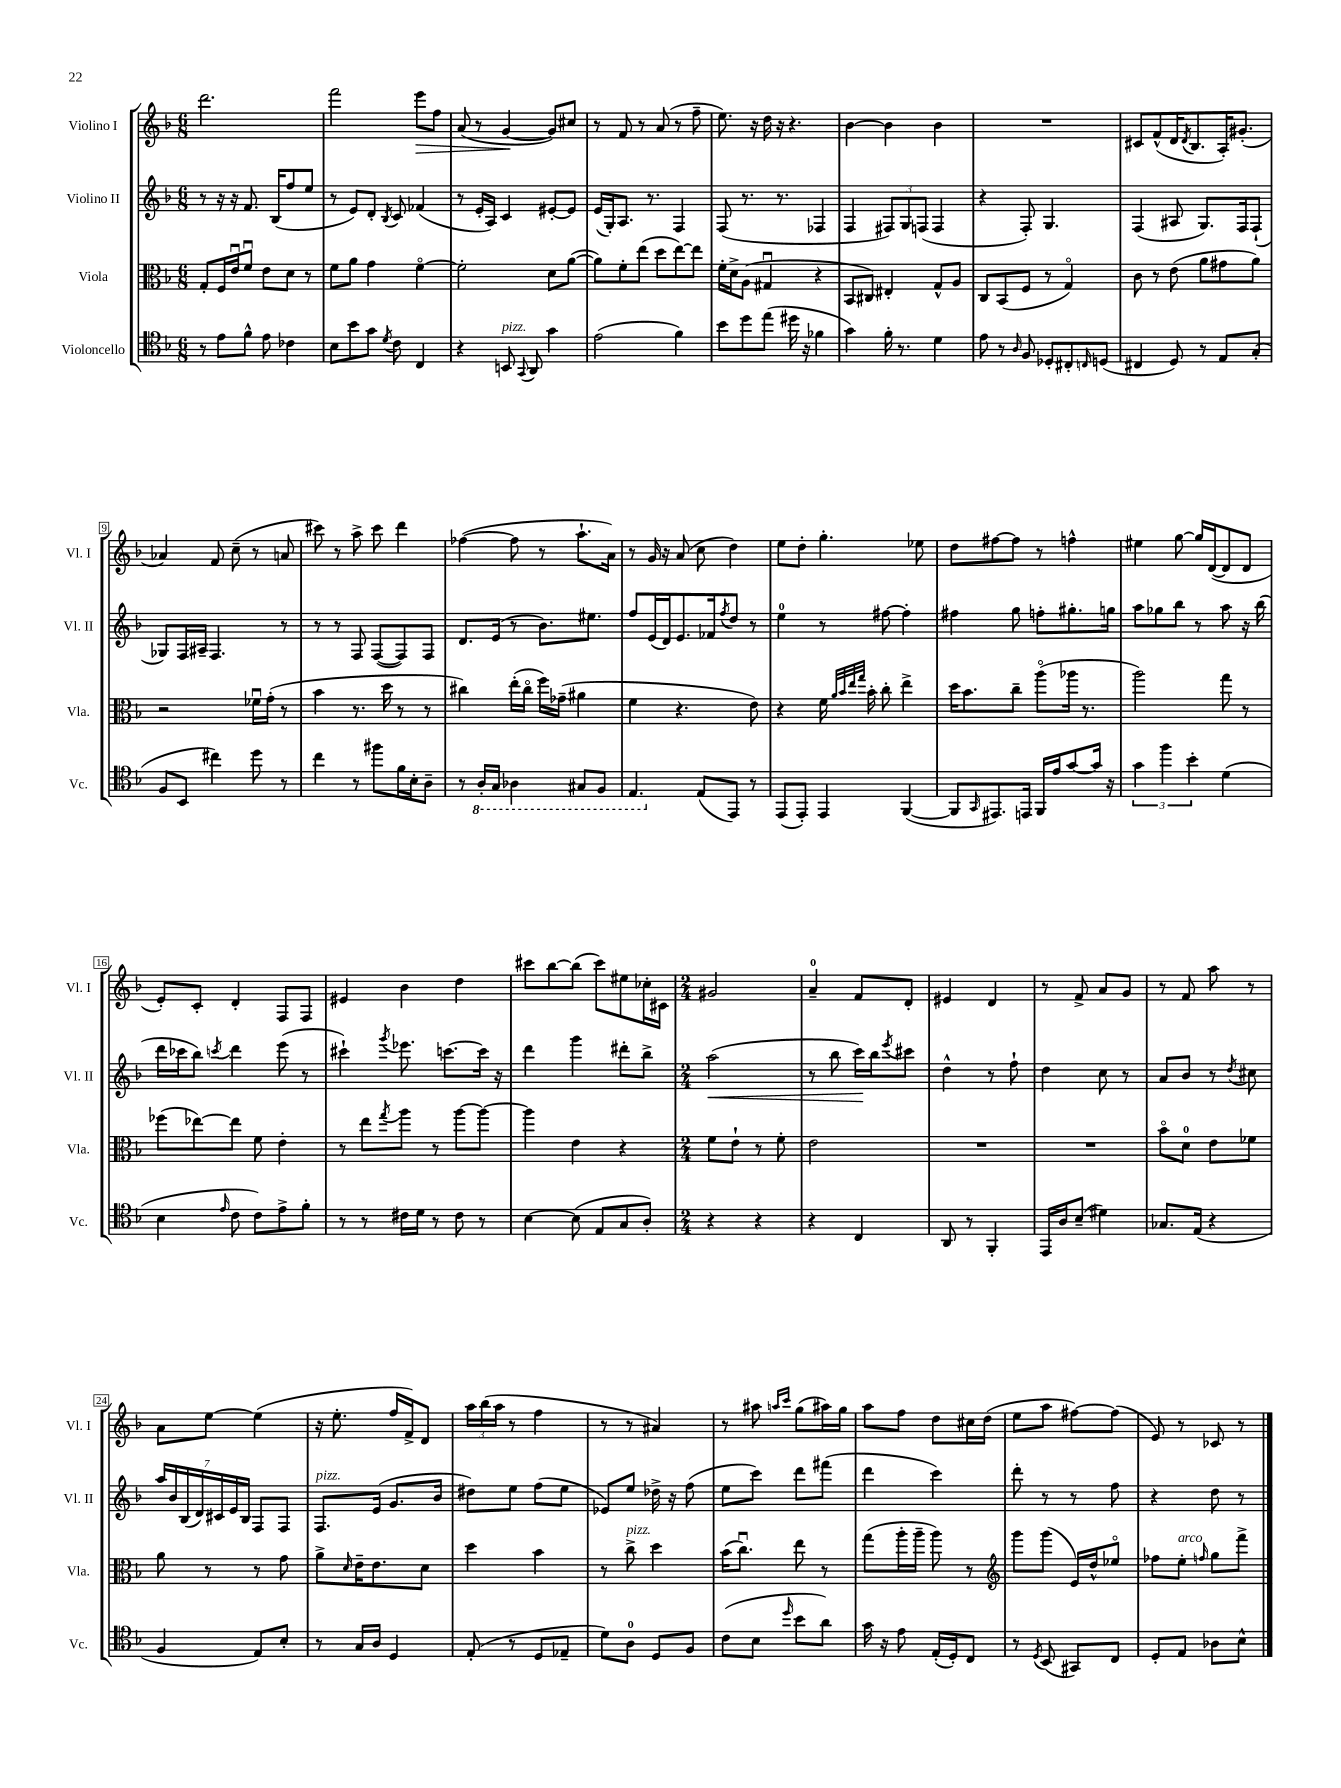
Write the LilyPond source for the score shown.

<<
\new StaffGroup <<
\new Staff = "s0" \with { instrumentName = "Violino I" shortInstrumentName = "Vl. I" } {
    \clef treble \key f \major \numericTimeSignature \time 6/8
    d'''2. |
    f'''2 e'''8\> f''8 |
    a'8( r8 g'4~\! g'8) cis''8 |
    r8 f'8 r8 a'8( r8 f''8-- |
    e''8.) r16 d''16 r16 r4. |
    bes'4~ bes'4 bes'4 |
    R2. |
    cis'8 f'8-^( d'16 \acciaccatura { d'8 } bes8. a16-.) gis'8.-.( |
    aes'4) f'8 c''8--( r8 a'8 |
    cis'''8) r8 a''8-> cis'''8 d'''4 |
    fes''4~( fes''8 r8 a''8.-! a'16) |
    r8 g'16 r16 a'8( c''8 d''4) |
    e''8 d''8-. g''4.-. ees''8 |
    d''8 fis''8~ fis''8 r8 f''4-^ |
    eis''4 g''8~ g''16 d'16~( d'8 d'8 |
    e'8-.) c'8-. d'4-. f8 f8 |
    eis'4 bes'4 d''4 |
    cis'''8 bes''8~ bes''8( cis'''8) eis''8 ces''16-. cis'16 |
    \numericTimeSignature \time 2/4 gis'2 |
    a'4-0-- f'8 d'8-. |
    eis'4 d'4 |
    r8 f'8-> a'8 g'8 |
    r8 f'8 a''8 r8 |
    a'8 e''8~ e''4( |
    r16 e''8.-. f''16 f'16->) d'8 |
    \tuplet 3/2 { a''16 bes''16( a''16 } r8 f''4 |
    r8 r8 ais'4) |
    r8 ais''8 \grace { a''16 c'''16 } g''8( ais''16) g''16 |
    a''8 f''8 d''8 cis''16 d''16( |
    e''8 a''8 fis''8~) fis''8( |
    e'8) r8 ces'8 r8 \bar "|." |
}
\new Staff = "s1" \with { instrumentName = "Violino II" shortInstrumentName = "Vl. II" } {
    \clef treble \key f \major \numericTimeSignature \time 6/8
    r8 r16 r16 f'8. bes16( f''8 e''8 |
    r8 e'8) d'8-. \acciaccatura { bes8 } c'8 fes'4( |
    r8 e'16-. a16) c'4 eis'8~-. eis'8 |
    e'16( g16-.) a8. r8. f4 |
    f8( r8. r8. fes4 |
    f4 \tuplet 3/2 { fis8) g8 f8( } f4 |
    r4 f8-.) g4. |
    f4( ais8 g8.) f16 f8-!( |
    ges8) f16 ais16-- f4. r8 |
    r8 r8 f8 f8~( f8) f8 |
    d'8. e'16( r8 bes'8.) eis''8. |
    f''8 e'16( d'16) e'8. fes'16 \acciaccatura { f''8 } d''8 r8 |
    e''4-0 r8 fis''8~ fis''4-. |
    fis''4 g''8 f''8-. gis''8.-. g''16 |
    a''8 ges''8 bes''8 r8 a''8 r16 bes''16( |
    d'''16 ces'''16 bes''8) \acciaccatura { c'''8 } d'''4 e'''8( r8 |
    cis'''4-!) \acciaccatura { g'''8 } ees'''8. c'''8.~ c'''16 r16 |
    d'''4 g'''4 dis'''8-. bes''8-> |
    \numericTimeSignature \time 2/4 a''2\<( |
    r8 bes''8 c'''16\!) bes''16 \acciaccatura { e'''8 } cis'''8 |
    d''4-^ r8 f''8-! |
    d''4 c''8 r8 |
    a'8 bes'8 r8 \acciaccatura { d''8 } cis''8 |
    \tuplet 7/4 { a''16 bes'16 bes16( d'16) cis'16 e'16 bes16 } f8 f8 |
    f8.^\markup { \italic "pizz." } e'16( g'8. bes'16 |
    dis''8) e''8 f''8( e''8 |
    ees'8) e''8 des''16-> r16 f''8( |
    e''8 c'''8) d'''8 fis'''8( |
    d'''4 c'''4) |
    d'''8-. r8 r8 f''8 |
    r4 d''8 r8 \bar "|." |
}
\new Staff = "s2" \with { instrumentName = "Viola" shortInstrumentName = "Vla." } {
    \clef alto \key f \major \numericTimeSignature \time 6/8
    g8-. f16 e'16\downbow f'8\downbow e'8 d'8 r8 |
    f'8 a'8 g'4 f'4~\flageolet |
    f'2-. d'8 a'8~( |
    a'8) f'8-. e''8( d''8 e''8~) e''8 |
    f'16-. d'16-> a8( gis4\downbow r4 |
    bes,8 cis8) eis4-. g8-^ a8 |
    c8 bes,8( f8 r8 g4\flageolet) |
    c'8 r8 e'8( a'8 gis'8 a'8) |
    r2 fes'16\downbow g'16-.( r8 |
    bes'4 r8. d''16 r8 r8 |
    cis''4) e''16-.( cis''16\flageolet f''16) ges'16--( ais'4 |
    f'4 r4. e'8) |
    r4 f'16 \grace { a'32 bes'32 e''32 g''32 } bes'16-. c''8-. e''4-> |
    d''16 bes'8. c''8-- a''8\flageolet( aes''16 r8. |
    a''2) g''8 r8 |
    fes''8( ees''8~) ees''8 f'8 e'4-. |
    r8 e''8 \acciaccatura { g''8 } a''8 r8 a''8~ a''8~ |
    a''4 e'4 r4 |
    \numericTimeSignature \time 2/4 f'8 e'8-! r8 f'8-. |
    e'2 |
    R2 |
    R2 |
    bes'8\flageolet d'8-0 e'8 fes'8 |
    a'8 r8 r8 g'8 |
    a'8-> \grace { d'16 } e'16-- e'8. d'8 |
    d''4 bes'4 |
    r8 c''8->^\markup { \italic "pizz." } d''4 |
    bes'16( c''8.\downbow) e''8 r8 |
    g''8( a''16-. a''16-- a''8) r8 |
    \clef treble g'''8 g'''8( e'16) d''16-^ ees''8\flageolet |
    fes''8 e''8-.^\markup { \italic "arco" } \grace { f''16 } g''8 f'''8-> \bar "|." |
}
\new Staff = "s3" \with { instrumentName = "Violoncello" shortInstrumentName = "Vc." } {
    \clef tenor \key f \major \numericTimeSignature \time 6/8
    r8 e'8 f'8-^ e'8 ces'4 |
    bes8 bes'8 g'8 \acciaccatura { d'8 } c'8 c4 |
    r4 b,8^\markup { \italic "pizz." } \appoggiatura { g,8 } a,8 g'4 |
    e'2( f'4) |
    bes'8 d''8 e''8( dis''16 r16 fes'4 |
    g'4) f'16-. r8. d'4 |
    e'8 r8 \grace { a16 } f8 des8-. cis8-. \grace { c16 } d8( |
    cis4 d8) r8 e8 g8-.( |
    f8 bes,8 cis''4) d''8 r8 |
    c''4 r8 fis''8 f'16 bes16-. a8-- |
    r8 \ottava #-1 a,16-. g,16 aes,4 gis,8 f,8 |
    e,4. \ottava #0 e8( e,8) r8 |
    e,8( e,8-.) e,4 f,4~( |
    f,8 \grace { g,16 } eis,8.) e,16 f,16 e'16 g'8~ g'16 r16 |
    \tuplet 3/2 { g'4 f''4 bes'4-. } d'4( |
    bes4 \grace { e'16 } c'8 c'8) e'8-> f'8-. |
    r8 r8 cis'16 d'16 r8 cis'8 r8 |
    bes4~ bes8( e8 g8 a8-.) |
    \numericTimeSignature \time 2/4 r4 r4 |
    r4 c4 |
    a,8 r8 f,4-. |
    e,16 a16 bes8--( dis'4) |
    ges8. e16( r4 |
    f4 e8) bes8-. |
    r8 g16 a16 d4 |
    e8-.( r8 d8 ees8-- |
    d'8) a8-0 d8 f8 |
    c'8( bes8 \grace { d''16 } bes'8 a'8) |
    g'16 r16 e'8 e16-.( d16-.) c8 |
    r8 \acciaccatura { d8 } bes,8( gis,8) c8 |
    d8-. e8 aes8 bes8-^ \bar "|." |
}
>>
>>
\layout { \context { \Score \override BarNumber.stencil = #(make-stencil-boxer 0.1 0.3 ly:text-interface::print) } }
